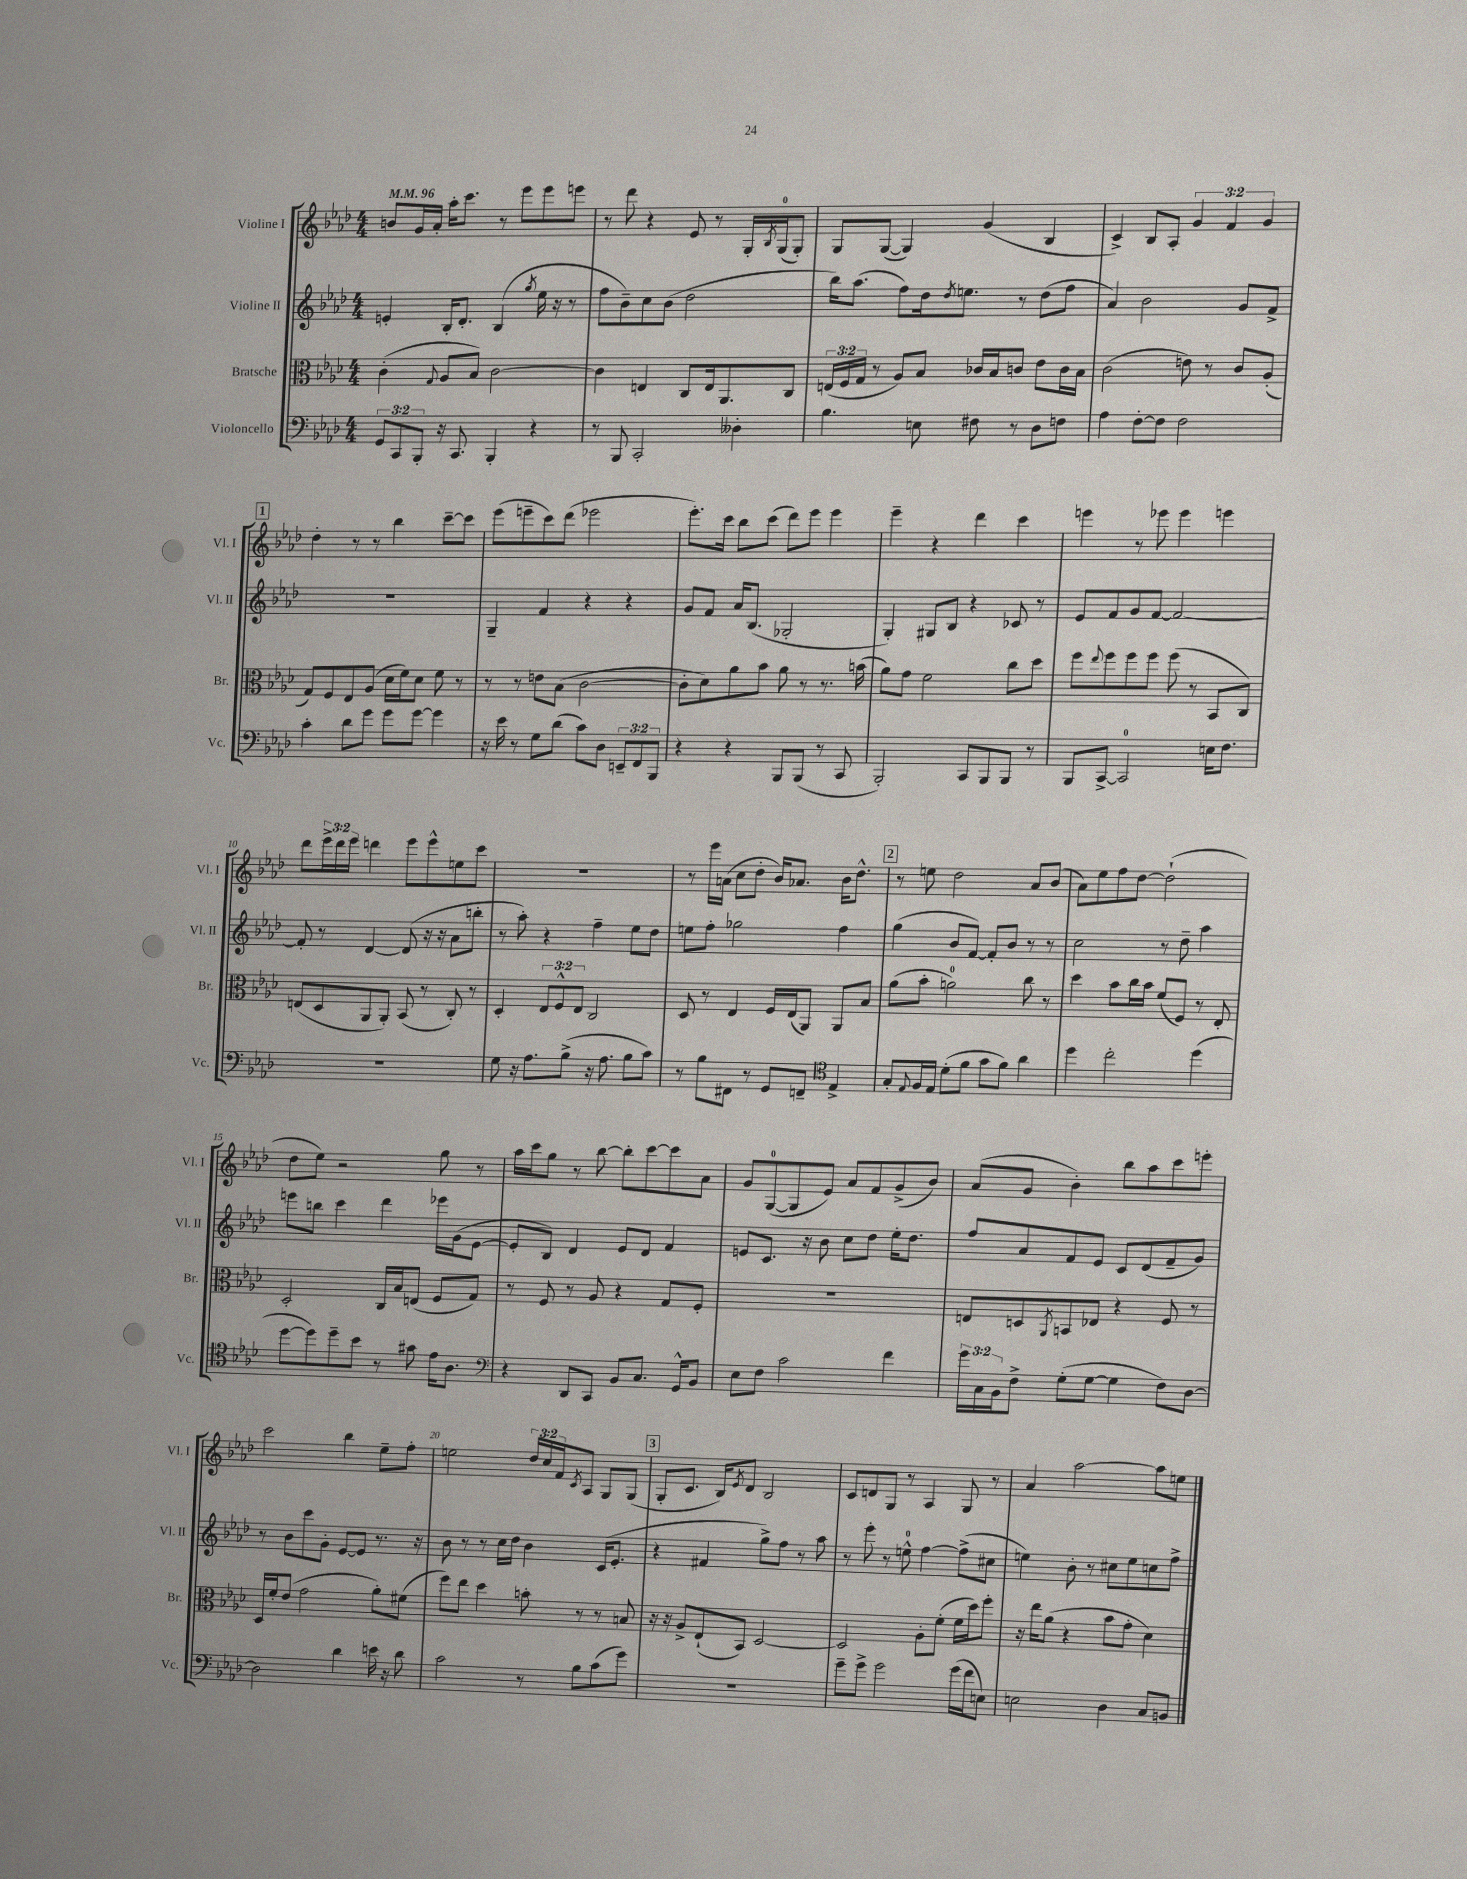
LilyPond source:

<<
\new StaffGroup <<
\new Staff = "s0" \with { instrumentName = "Violine I" shortInstrumentName = "Vl. I" } {
    \clef treble \key aes \major \numericTimeSignature \time 4/4 \override Staff.TupletNumber.text = #tuplet-number::calc-fraction-text \tempo 4 = 96
    b'8 g'16 aes'16-. aes''16-. c'''8. r8 ees'''8 ees'''8 e'''8 |
    r8 des'''8 r4 ees'8 r8 g16-. \acciaccatura { bes8 } g16-0( g8-.) |
    g8 g8~( g4) g'4( bes4 |
    c'4->) bes8 aes8-. \tuplet 3/2 { g'4 f'4 g'4 } |
    \mark \markup { \box "1" } des''4-. r8 r8 bes''4 c'''8~-- c'''8 |
    ees'''8( e'''8-- c'''8) des'''8( ees'''2 |
    ees'''8.-.) c'''16 bes''8 c'''8( des'''8) ees'''8 ees'''4 |
    ees'''4-- r4 des'''4 c'''4 |
    e'''4 r8 ees'''8 ees'''4 e'''4 |
    des'''8 \tuplet 3/2 { ees'''16-> des'''16 ees'''16 } d'''4 ees'''8 ees'''8-^ e''8 c'''8 |
    R1 |
    r8 ees'''16 a'16( c''8 des''8-. bes'16) aes'8. bes'16 des''8.-^ |
    \mark \markup { \box "2" } r8 e''8 des''2 aes'8 bes'8( |
    aes'8) ees''8 f''8 des''8~ des''2-!( |
    des''8 ees''8) r2 g''8 r8 |
    aes''16 c'''16 g''8 r8 bes''8~ bes''8-. c'''8~ c'''8 aes'8 |
    g'8 g8-0~( g8 ees'8) aes'8 f'8 g'8->( bes'8) |
    aes'8( g'8 bes'4-.) bes''8 aes''8 c'''8 e'''8-. |
    c'''2 bes''4 ees''8-- f''8-. |
    e''2 \tuplet 3/2 { des''16 c''16 f'16 } \acciaccatura { c'8 } aes8 g8 g8( |
    \mark \markup { \box "3" } g8-. c'8. bes16) \acciaccatura { ees'8 } des'8 bes2 |
    c'8 d'8 g8 r8 aes4 g8 r8 |
    aes'4 aes''2~ aes''8 e''8 \bar "|." |
}
\new Staff = "s1" \with { instrumentName = "Violine II" shortInstrumentName = "Vl. II" } {
    \clef treble \key aes \major \numericTimeSignature \time 4/4
    e'4-. bes16-. des'8.-. bes4( \acciaccatura { g''8 } ees''16 r16 r8 |
    f''8 bes'8--) c''8 bes'8( des''2 |
    bes''16) aes''8.( f''8) des''16 \acciaccatura { des''8 } e''8. r8 des''8( f''8 |
    aes'4) bes'2 g'8 f'8-> |
    \mark \markup { \box "1" } R1 |
    g4-- f'4 r4 r4 |
    g'8 f'8 aes'16 bes8.( ges2-. |
    g4-.) gis8 bes8 r4 ces'8 r8 |
    ees'8 f'8 g'8 f'8~ f'2~ |
    f'8-. r8 des'4~ des'8( r16 r16 aes'8 b''8-. |
    r8 aes''8-.) r4 f''4-- ees''8 des''8 |
    e''8 f''8-. ges''2 f''4 |
    \mark \markup { \box "2" } g''4( bes'8 f'8~) f'8-. bes'8 r8 r8 |
    c''2 r8 des''8-- aes''4 |
    e'''8 b''8 c'''4 des'''4 ees'''16 g'16( ees'8~ |
    ees'8-. bes8) des'4 ees'8 des'8 f'4 |
    e'8 c'8. r16 bes'8 c''8 des''8 ees''16-. des''8. |
    f''8 aes'8 f'8 ees'8 c'8 des'8( f'8-- g'8) |
    r8 bes'8 c'''8 g'8-. ees'8~ ees'8 r8. r16 |
    bes'8 r8 r8 c''16 des''16 bes'4 c'16( ees'8.-. |
    \mark \markup { \box "3" } r4 fis'4 g''8->) f''8 r8 aes''8 |
    r8 ees'''8-. r8 e''8-0-^ f''4~ f''8->( cis''8 |
    e''4) bes'8-. r8 cis''8 e''8 c''8 f''8-> \bar "|." |
}
\new Staff = "s2" \with { instrumentName = "Bratsche" shortInstrumentName = "Br." } {
    \clef alto \key aes \major \numericTimeSignature \time 4/4 \override Staff.TupletNumber.text = #tuplet-number::calc-fraction-text
    c'4-.( \appoggiatura { g8 } aes8 bes8) c'2~ |
    c'4 e4 c8 e16 aes,8. c8 |
    \tuplet 3/2 { e16( f16 g16 } r8 aes8) bes8 ces'16 bes16 c'8 ees'8 c'16 bes16 |
    c'2( e'8) r8 c'8 aes8-.( |
    \mark \markup { \box "1" } g8) f8 ees8 aes8( des'16 f'16) des'8 f'8 r8 |
    r8 r8 e'8 bes8( c'2~ |
    c'8-. des'8) aes'8 bes'8 aes'8 r8 r8. b'16( |
    aes'8) g'8 f'2 c''8 des''8 |
    f''8 \appoggiatura { ees''8 } f''8 f''8 f''8 f''8( r8 bes,8 c8) |
    e8( des8 aes,8 aes,8-.) bes,8( r8 c8-.) r8 |
    des4-. \tuplet 3/2 { ees8 f8-^ ees8 } c2 |
    des8 r8 ees4 f16 ees16( aes,8) aes,8 bes8 |
    \mark \markup { \box "2" } aes'8( bes'8-. a'2-0) c''8 r8 |
    des''4 bes'8 c''16 bes'16 f'8( f8) r8 ees8-. |
    des2-. c16 bes16 e8( f8 g8) |
    r8 f8 r8 aes8 r4 g8 f8-. |
    R1 |
    e8 d8 \acciaccatura { aes,8 } b,8 ees8 r4 f8 r8 |
    des16 f'16-. ees'8( g'2 aes'8-.) fis'8( |
    f''8) ees''8 des''4 b'8-. r8 r8 b8 |
    \mark \markup { \box "3" } r16 r16 aes8-> ees8-!( bes,8) des2~ |
    des2 aes8-. f'8-.( f'16 des''16) f''8-. |
    r16 ees''16 aes'8( r4 bes'8 g'8-. des'4) \bar "|." |
}
\new Staff = "s3" \with { instrumentName = "Violoncello" shortInstrumentName = "Vc." } {
    \clef bass \key aes \major \numericTimeSignature \time 4/4 \override Staff.TupletNumber.text = #tuplet-number::calc-fraction-text
    \tuplet 3/2 { g,8 c,8 bes,,8-. } r16 c,8. bes,,4-. r4 |
    r8 bes,,8 c,2-. deses4-. |
    bes4. e8 fis8 r8 des8 f8 |
    aes4 f8~-. f8 f2 |
    \mark \markup { \box "1" } c'4-. des'8 g'8 g'8 g'8~ g'4 |
    r16 ees'16 r8 g8 des'8( c'8) des8 \tuplet 3/2 { e,8-- f,8 bes,,8 } |
    r4 r4 bes,,8 bes,,8( r8 c,8 |
    bes,,2-.) c,8 bes,,8 bes,,8 r8 |
    bes,,8 c,8~-> c,2-0 e16 f8. |
    r1 |
    g8 r16 aes8. bes8->( r16 aes8. bes8 c'8) |
    r8 bes8 fis,8 r8 g,8 f,8-- \clef tenor ees4-> |
    \mark \markup { \box "2" } g8-. \appoggiatura { ees8 } f16 ees16 des'8-.( f'8 g'8 f'8) aes'4 |
    des''4 c''2-. des''4( |
    des''8~ des''8) des''8-- bes'8 r8 gis'8 ees'16 aes8. |
    \clef bass r4 des,8 c,8 bes,8 c8. g,16-^ bes,8 |
    ees8 f8 c'2 f'4 |
    \tuplet 3/2 { g'16 c16 bes,16 } f8-> g8-.( g8~ g4 f8) des8~ |
    des2 des'4 e'16 r16 des'8 |
    c'2 r8 bes8 c'8( g'8) |
    \mark \markup { \box "3" } R1 |
    g'8-- g'8-> g'2 g'16( f'16 e8) |
    e2 des4 c8 b,8 \bar "|." |
}
>>
>>
\layout { \context { \Score \override BarNumber.break-visibility = ##(#f #t #t) barNumberVisibility = #(every-nth-bar-number-visible 5) } }
